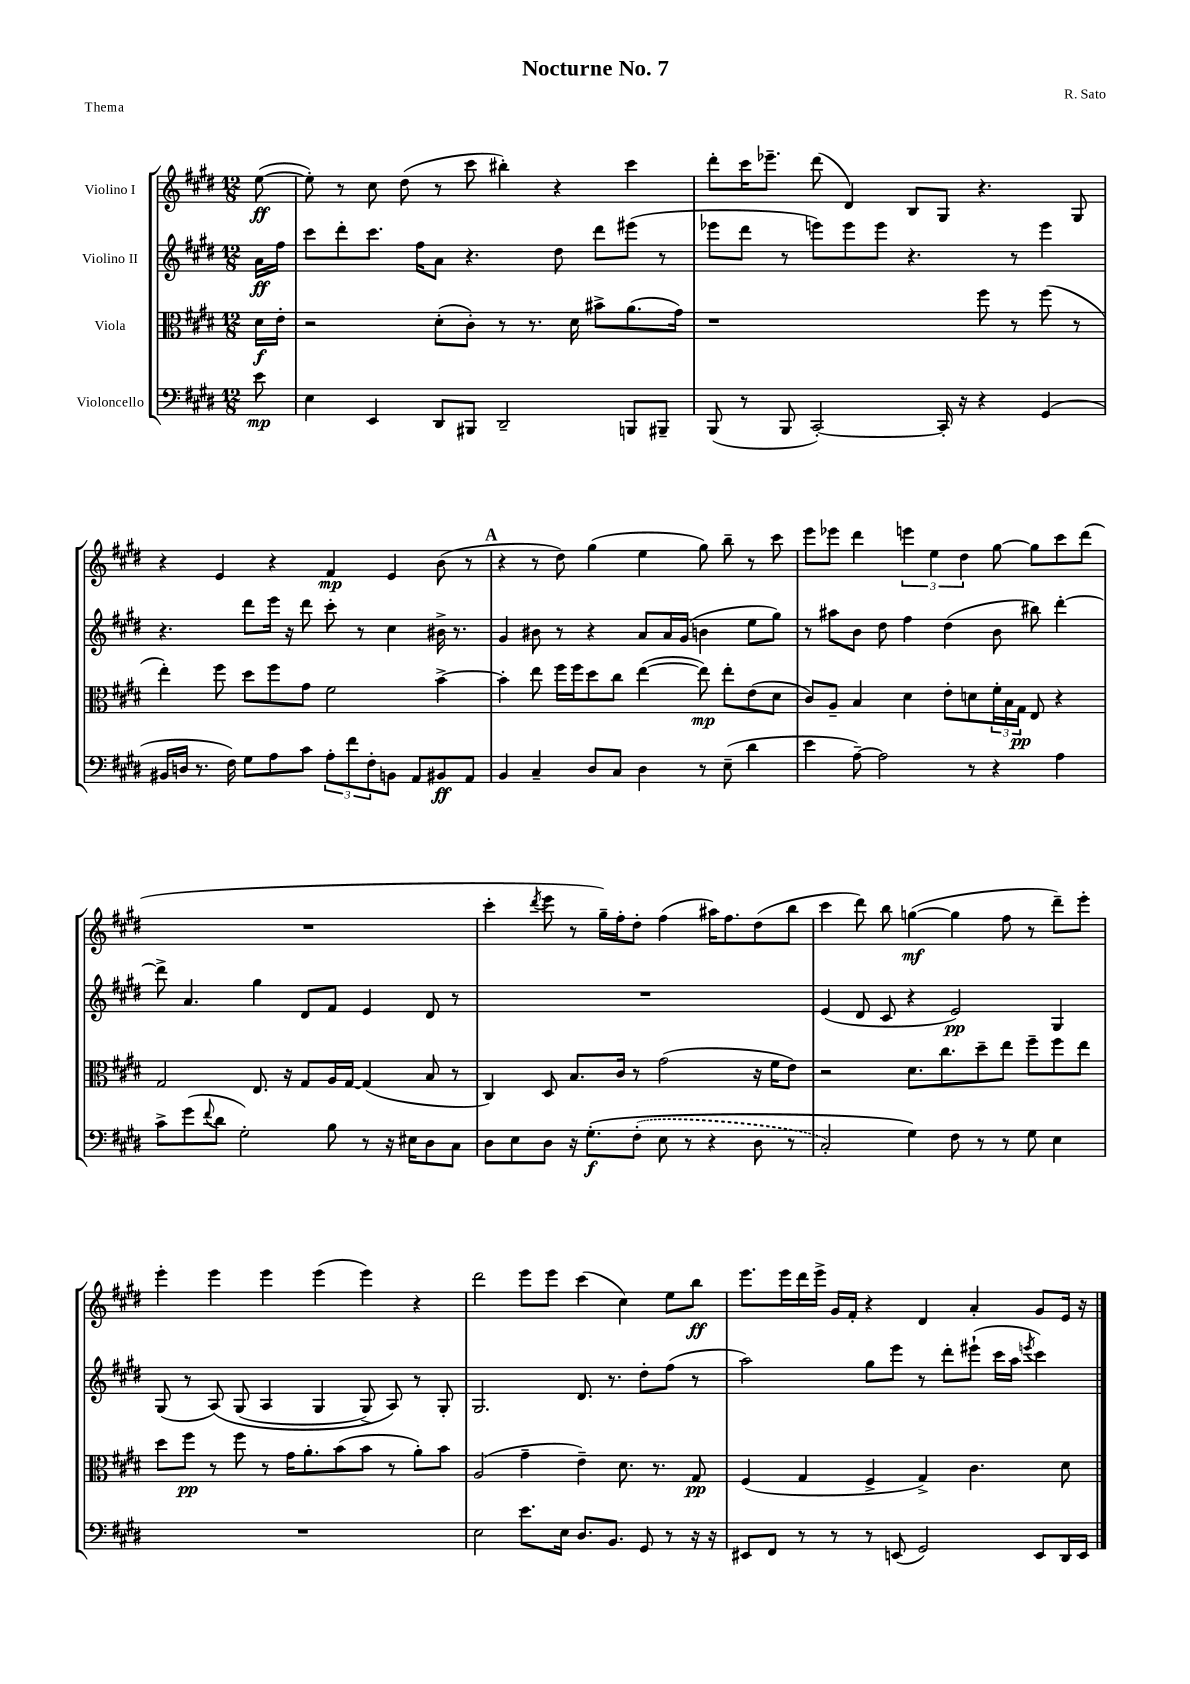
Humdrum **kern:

**kern	**kern	**kern	**kern
*staff4	*staff3	*staff2	*staff1
*clefF4	*clefC3	*clefG2	*clefG2
*k[f#c#g#d#]	*k[f#c#g#d#]	*k[f#c#g#d#]	*k[f#c#g#d#]
*M12/8	*M12/8	*M12/8	*M12/8
8e	16d#	16a	([8ee
.	16e'	16ff#	.
=	=	=	=
4E	2r	8ccc#	8ee'])
.	.	8ddd#'	8r
4EE	.	8.ccc#	8cc#
.	.	.	(8dd#
.	.	16ff#	.
8DD#	(8d#'	8a	8r
8BBB#	8c#')	4.r	8ccc#
2DD#~	8r	.	4bb#')
.	8.r	.	.
.	.	8dd#	4r
.	16d#	.	.
.	8b#^	8ddd#	.
8BBB	(8.a	(8eee#	4ccc#
8BBB#~	.	8r	.
.	16g#)	.	.
=	=	=	=
(8BBB	1r	8eee-	8ddd#'
8r	.	8ddd#	16ccc#
.	.	.	8.eee-~
8BBB	.	8r	.
[2CC#')	.	8eee)	(8ddd#
.	.	8eee	4d#)
.	.	8eee	.
.	.	4.r	8B
16CC#']	.	.	8G#
16r	.	.	.
4r	8ff#	.	4.r
.	8r	8r	.
(4GG#	(8ff#	4eee	.
.	8r	.	8G#
=	=	=	=
16BB#	4ee')	4.r	4r
16D	.	.	.
8.r	.	.	.
.	8ff#	.	4e
16F#)	.	.	.
8G#	8dd#	8ddd#	.
8A	8ff#	16eee	4r
.	.	16r	.
8c#	8g#	8ddd#	.
12A'	2f#	8ccc#'	4f#
12f#	.	.	.
.	.	8r	.
12F#'	.	.	.
8BB	.	4cc#	4e
8AA	.	.	.
8BB#	[4b^	16b#^	(8b
.	.	8.r	.
8AA	.	.	8r
=	=	=	=
4BB	4b']	4g#	4r
4C#~	8ee	8b#	8r
.	16ff#	8r	8dd#)
.	16ff#	.	.
8D#	8dd#	4r	(4gg#
8C#	8cc#	.	.
4D#	([4ee	8a	4ee
.	.	16a	.
.	.	(16g#	.
8r	8ee])	4b	8gg#)
(8E~	8ee'	.	8bb~
4d#	(8e	8ee	8r
.	8d#	8gg#)	8ccc#
=	=	=	=
4e	8c#)	8r	8eee
.	8A~	8aa#	8eee-
[8A~)	4B	8b	4ddd#
2A]	.	8dd#	.
.	4d#	4ff#	6eee
.	.	.	6ee
.	8e'	(4dd#	.
.	.	.	6dd#
8r	8d	.	.
4r	24f#'	8b	[8gg#
.	24B	.	.
.	24G#	.	.
.	8E	8bb#)	8gg#]
4A	4r	[4ddd#'	8ccc#
.	.	.	(8ddd#
=	=	=	=
8c#^	2G#	8ddd#^]	1.r
(8g#	.	4.a	.
8qqf#	.	.	.
8d#	.	.	.
2G#')	.	.	.
.	8.E	4gg#	.
.	16r	.	.
.	8G#	8d#	.
8B	16A	8f#	.
.	[16G#	.	.
8r	(4G#]	4e	.
16r	.	.	.
16E#	.	.	.
8D#	8B	8d#	.
8C#	8r	8r	.
=	=	=	=
8D#	4C#)	1.r	4ccc#'
8E	.	.	.
.	.	.	8qddd#
8D#	8D#	.	8eee
16r	8.B	.	8r
&(8.G#'	.	.	.
.	.	.	16gg#~)
.	16c#	.	16ff#'
(8F#'	8r	.	8dd#'
8E	(2g#	.	(4ff#
8r	.	.	.
4r	.	.	16aa#)
.	.	.	8.ff#
8D#	16r	.	(8dd#
.	16f#	.	.
8r	8e)	.	8bb
=	=	=	=
2C#')	2r	(4e	4ccc#
.	.	8d#	8ddd#)
.	.	8c#	8bb
4G#&)	8.d#	4r	([4gg
.	8.cc#	.	.
8F#	.	2e)	4gg]
8r	8dd#~	.	.
8r	8ee	.	8ff#
8G#	8ff#~	.	8r
4E	8ff#	4G#	8ddd#~)
.	8ee	.	8eee'
=	=	=	=
1.r	8dd#	(8G#	4eee'
.	8ff#	8r	.
.	8r	&(8A)	4eee
.	8ff#	(8G#	.
.	8r	4A	4eee
.	16g#	.	.
.	8.a'	.	.
.	.	4G#	(4eee
.	(8b	.	.
.	8b	8G#^)	4eee)
.	8r	8A&)	.
.	8a')	8r	4r
.	8b	8G#'	.
=	=	=	=
2E	(2A	2.G#	2ddd#
8.e	4g#~	.	8eee
.	.	.	8eee
16E	.	.	.
8.D#	4e~)	8.d#	(4ccc#
8.BB	.	8.r	.
.	8.d#	.	4cc#)
8GG#	.	8dd#'	.
.	8.r	.	.
8r	.	(8ff#	8ee
16r	8G#	8r	8bb
16r	.	.	.
=	=	=	=
8EE#	(4F#	2aa)	8.eee
8FF#	.	.	.
.	.	.	16eee
8r	4G#	.	16ddd#
.	.	.	16eee^
8r	.	.	16g#
.	.	.	16f#'
8r	4F#^	8gg#	4r
(8EE	.	8eee	.
2GG#)	4G#^)	8r	4d#
.	.	8ddd#'	.
.	4.c#	(8eee#`	4a'
.	.	16ccc#	.
.	.	16aa	.
.	.	8qeee	.
8EE	.	4ccc#)	8g#
16DD#	8d#	.	16e
16EE	.	.	16r
==	==	==	==
*-	*-	*-	*-
